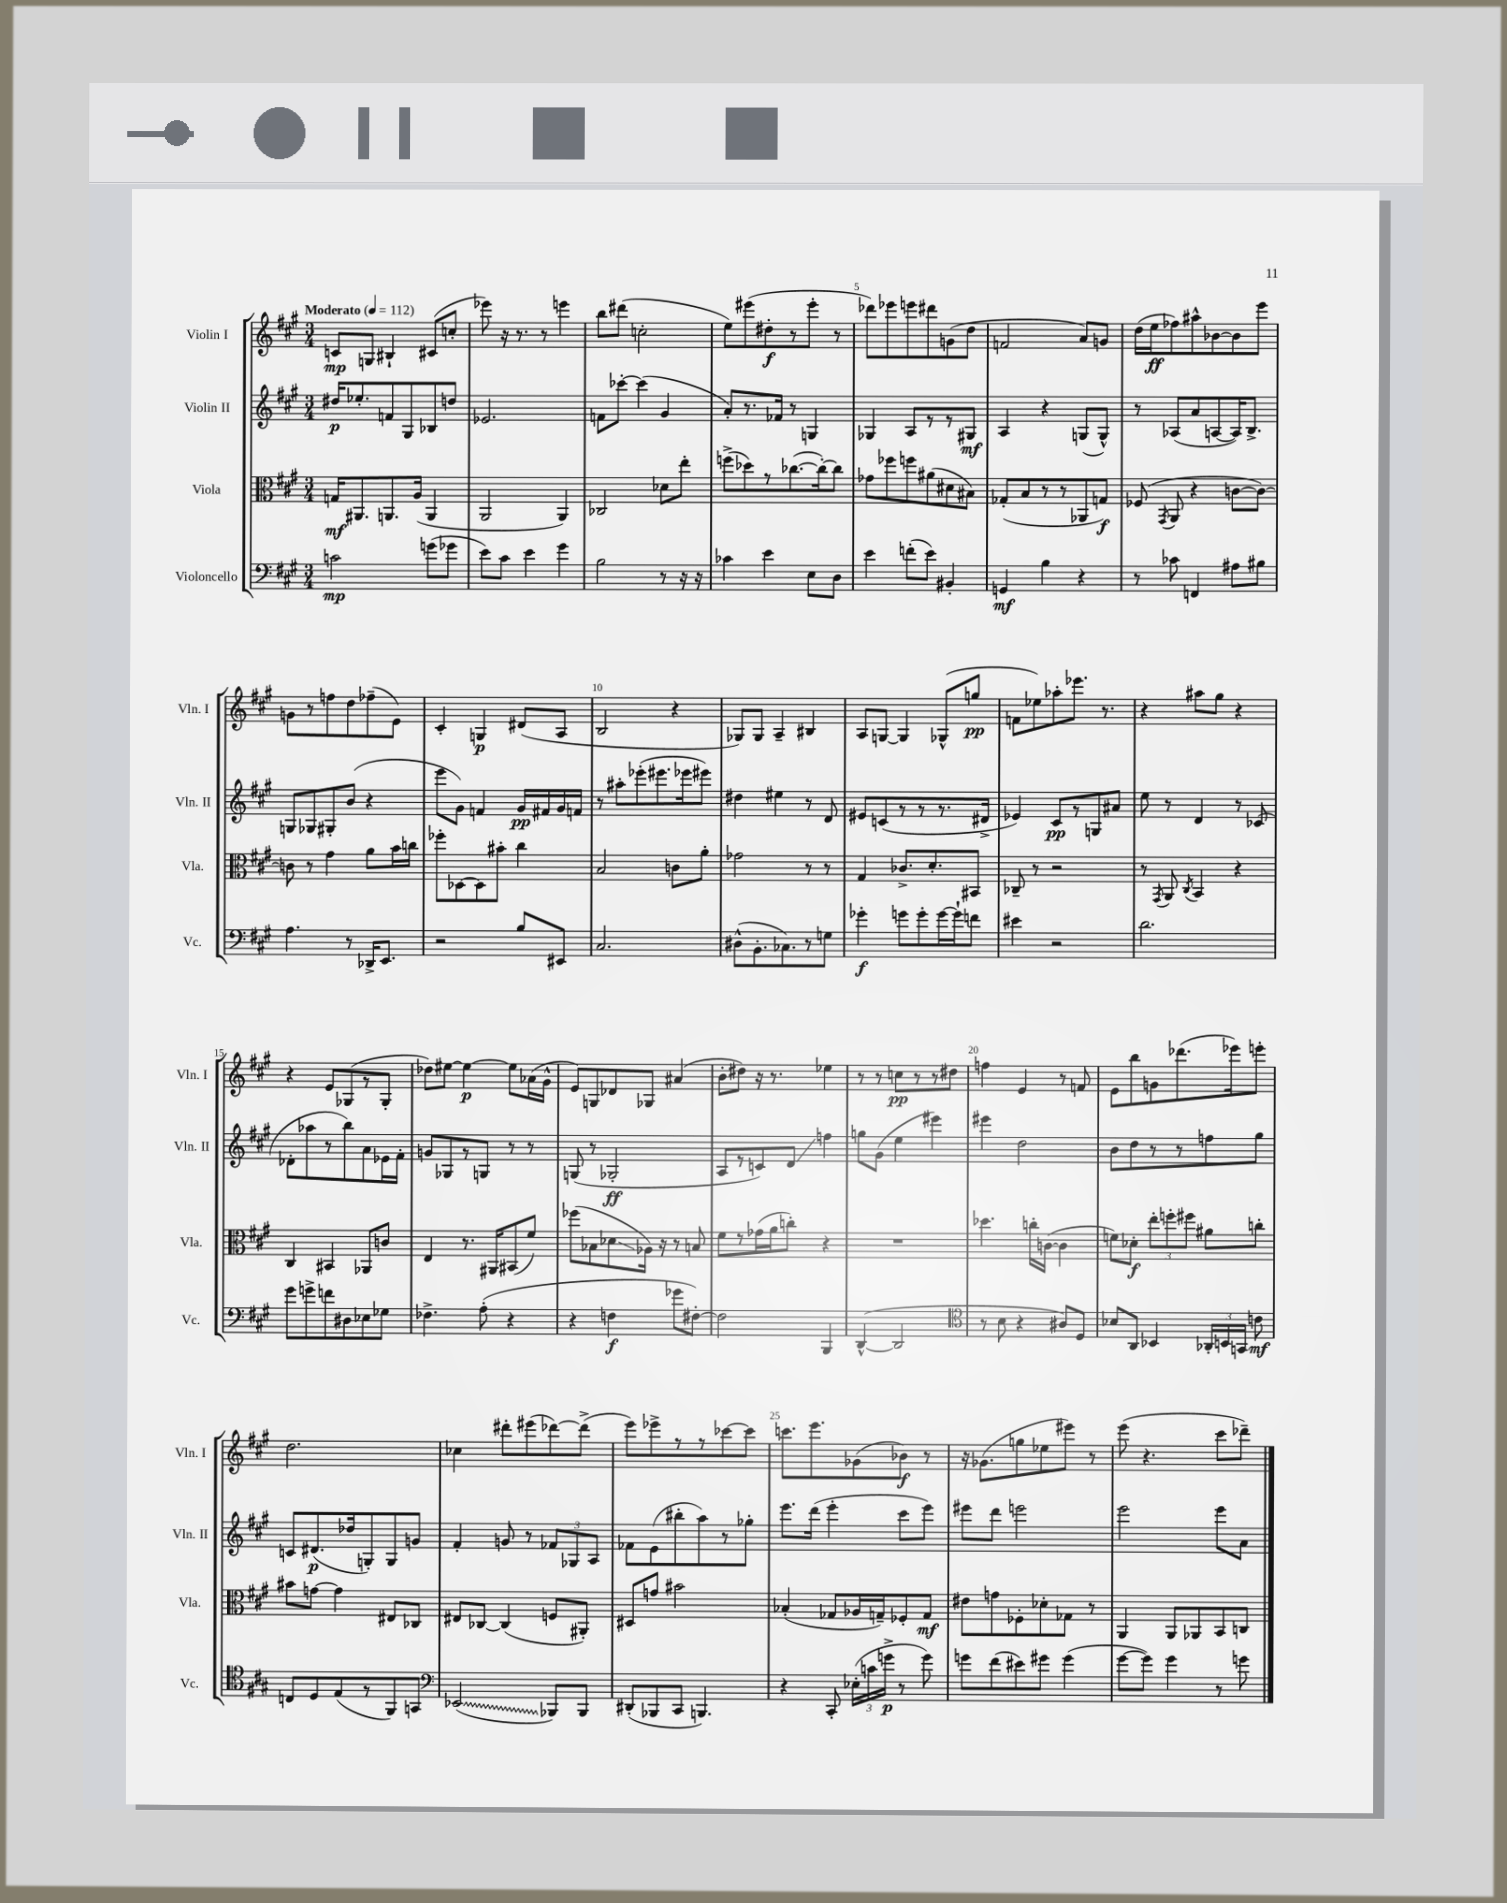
<<
\new StaffGroup <<
\new Staff = "s0" \with { instrumentName = "Violin I" shortInstrumentName = "Vln. I" } {
    \clef treble \key a \major \numericTimeSignature \time 3/4 \tempo "Moderato" 4 = 112
    \autoBeamOff c'8[\mp g8] bis4-! cis'8[( c''8]-. |
    ees'''8) r16 r8. r8 e'''4 |
    b''8[ dis'''8]( c''2-. |
    e''8[) eis'''8( dis''8-.\f r8 eis'''8]-. r8 |
    des'''8[) ees'''8 e'''8 dis'''8 g'8( d''8] |
    f'2 a'8[) g'8] |
    d''16[( e''16\ff fes''8) ais''8-^ bes'8~ bes'8 e'''8] |
    g'8[ r8 f''8 d''8 fes''8--( e'8]) |
    cis'4-. g4\p dis'8[( a8] |
    b2 r4 |
    ges8[) ges8] a4-- bis4 |
    a8[ g8]~ g4 ges8[-^( g''8]\pp |
    f'8[ ees''8) aes''8-. ees'''8.] r8. |
    r4 ais''8[ gis''8] r4 |
    r4 e'8[ ges8( r8 ges8]-. |
    des''8[) eis''8]~ eis''4~\p eis''8[ aes'16( gis'16]-^ |
    e'8[) g8 des'8 ges8] ais'4( |
    b'8[-. dis''8]) r16 r8. ees''4 |
    r8 r8 c''8[\pp r8 r8 dis''8] |
    f''4 e'4 r8 f'8 |
    e'8[ b''8 g'8 des'''8.( ees'''16) e'''8]-. |
    d''2. |
    ces''4 dis'''8[-. eis'''8( des'''8~) des'''8]->( |
    e'''8[) ees'''8-> r8 r8 ces'''8~ ces'''8] |
    c'''8.[ e'''8. ges'8( bes'8]\f) r8 |
    r16 ges'8.[( g''8 ees''8 eis'''8]) r8 |
    e'''8( r4. cis'''8[ des'''8]--) \bar "|." |
}
\new Staff = "s1" \with { instrumentName = "Violin II" shortInstrumentName = "Vln. II" } {
    \clef treble \key a \major \numericTimeSignature \time 3/4
    \autoBeamOff dis''16[\p ees''8.-. f'8 gis8 bes8 d''8] |
    ees'2. |
    f'8[ ces'''8]~-. ces'''4( gis'4 |
    a'8[-.) r8. fes'16] r8 g4 |
    ges4 a8[ r8 r8 gis8]\mf |
    a4 r4 g8[( g8]-^) |
    r8 aes8[( a'8 a8~ a16) b8.]-> |
    g8[ ges8 gis8-. b'8]( r4 |
    e'''8[ gis'8]) f'4 gis'16[\pp fis'16 gis'16 f'16] |
    r8 ais''8[-. ees'''8-.( eis'''8. ees'''16 eis'''8]) |
    dis''4 eis''4 r8 d'8 |
    eis'8[ c'8( r8 r8 r8. dis'16]-> |
    ees'4) cis'8[\pp r8 g8 ais'8] |
    e''8 r8 d'4 r8 ces'8( |
    des'8[-. aes''8 r8 b''8) a'8 ees'16 fis'16]-. |
    g'8[ ges8 r8 g8] r8 r8 |
    g8( r8 ges2-.\ff |
    a8[ r8 c'8) d'8]\glissando f''4 |
    g''8[ gis'8]( e''4 eis'''4) |
    eis'''4 d''2 |
    b'8[ d''8 r8 r8 f''8 gis''8] |
    c'8[ dis'8.\p( des''16 g8-.) g8 g'8] |
    fis'4-. g'8 r8 \tuplet 3/2 { fes'8[ ges8 a8] } |
    fes'8[ e'8( bis''8-. a''8) r8 ges''8]-. |
    e'''8.[ d'''16]( e'''4-. cis'''8[ e'''8]) |
    eis'''8[ d'''8] e'''2 |
    e'''2 e'''8[ a'8] \bar "|." |
}
\new Staff = "s2" \with { instrumentName = "Viola" shortInstrumentName = "Vla." } {
    \clef alto \key a \major \numericTimeSignature \time 3/4
    \autoBeamOff g16[\mf ais,8. a,8. a16]( a,4 |
    a,2 a,4) |
    ces2 des'8[ e''8]-. |
    f''8[->( des''8) r8 ces''8.~( ces''16~-.) ces''8] |
    ges'8[ fes''8 f''8 ais'8( dis'8 bis8]) |
    ges8[-.( b8 r8 r8 aes,8 g8]\f) |
    fes8( \acciaccatura { gis,8 } a,8 r4 c'8[~ c'8]~) |
    c'8 r8 gis'4 a'8[ b'16 c''16] |
    fes''8[-. des8~ des8 bis'8]-. cis''4 |
    b2 c'8[ a'8]-. |
    ges'2 r8 r8 |
    gis4 ces'8.[-> d'8.-. bis,8] |
    ces8-- r8 r2 |
    r8 \acciaccatura { gis,8 } a,8 \acciaccatura { cis8 } b,4 r4 |
    cis4 bis,4 aes,8[ c'8] |
    e4 r8. ais,16[ bis,8( fis'8]) |
    fes''8[( bes8 des'8\glissando aes16]) r16 r8 b8 |
    fis'8[ r8 ges'16( a'16 c''8]-.) r4 |
    R2. |
    des''4. c''16[-. c'16]~( c'4 |
    f'8[) des'8]-.\f \tuplet 3/2 { e''8[-. f''8-. fis''8] } ais'8[ c''8]-. |
    bis'8[ g'8]~ g'4 eis8[ ces8] |
    eis8[ ces8]~ ces4( f8[ ais,8]-.) |
    dis8[ g'8] bis'2 |
    bes4-.( ges8[ aes16 g16--) fes8-. g8]\mf |
    eis'8[ g'8 fes8-. des'8-. ges8] r8 |
    a,4 a,8[ aes,8 b,8 c8] \bar "|." |
}
\new Staff = "s3" \with { instrumentName = "Violoncello" shortInstrumentName = "Vc." } {
    \clef bass \key a \major \numericTimeSignature \time 3/4
    \autoBeamOff c'2\mp g'8[( ges'8] |
    e'8[) cis'8] e'4 gis'4 |
    b2 r8 r16 r16 |
    ces'4 e'4 e8[ d8] |
    e'4 f'8[-.( e'8]) bis,4-. |
    g,4\mf b4 r4 |
    r8 ces'8 f,4 ais8[ bis8] |
    a4. r8 des,16[-> e,8.] |
    r2 b8[ eis,8] |
    cis2. |
    dis8[-^( b,8.-. ces8.) r8 g8] |
    ges'4-.\f g'8[ g'8-. g'16~ g'16-! f'8] |
    eis'4 r2 |
    d'2. |
    gis'8[ g'8-> f'8 dis8 ees8 ges8] |
    fes4.-> a8-.( r4 |
    r4 f4\f ges'8[ fis8]~-.) |
    fis2 b,,4 |
    d,4~-^( d,2 |
    \clef tenor r8 b8 r4 ais8[) d8] |
    bes8[ a,8] bes,4 \tuplet 3/2 { aes,16[-. b,16 g,16] } c'8\mf |
    c8[ d8 e8( r8 fis,8) g,8] |
    \clef bass \once \override Glissando.style = #'zigzag ees,2\glissando( bes,,8[) bes,,8] |
    dis,8[-.( bes,,8 cis,8] b,,4.) |
    r4 cis,8-. \tuplet 3/2 { ees16[-.( c'16 g'16]->\p } r8 g'8) |
    g'8[ fis'8( eis'8) gis'8] gis'4( |
    gis'8[~ gis'8]) gis'4 r8 g'8 \bar "|." |
}
>>
>>
\layout { \context { \Score \override BarNumber.break-visibility = ##(#f #t #t) barNumberVisibility = #(every-nth-bar-number-visible 5) } }
